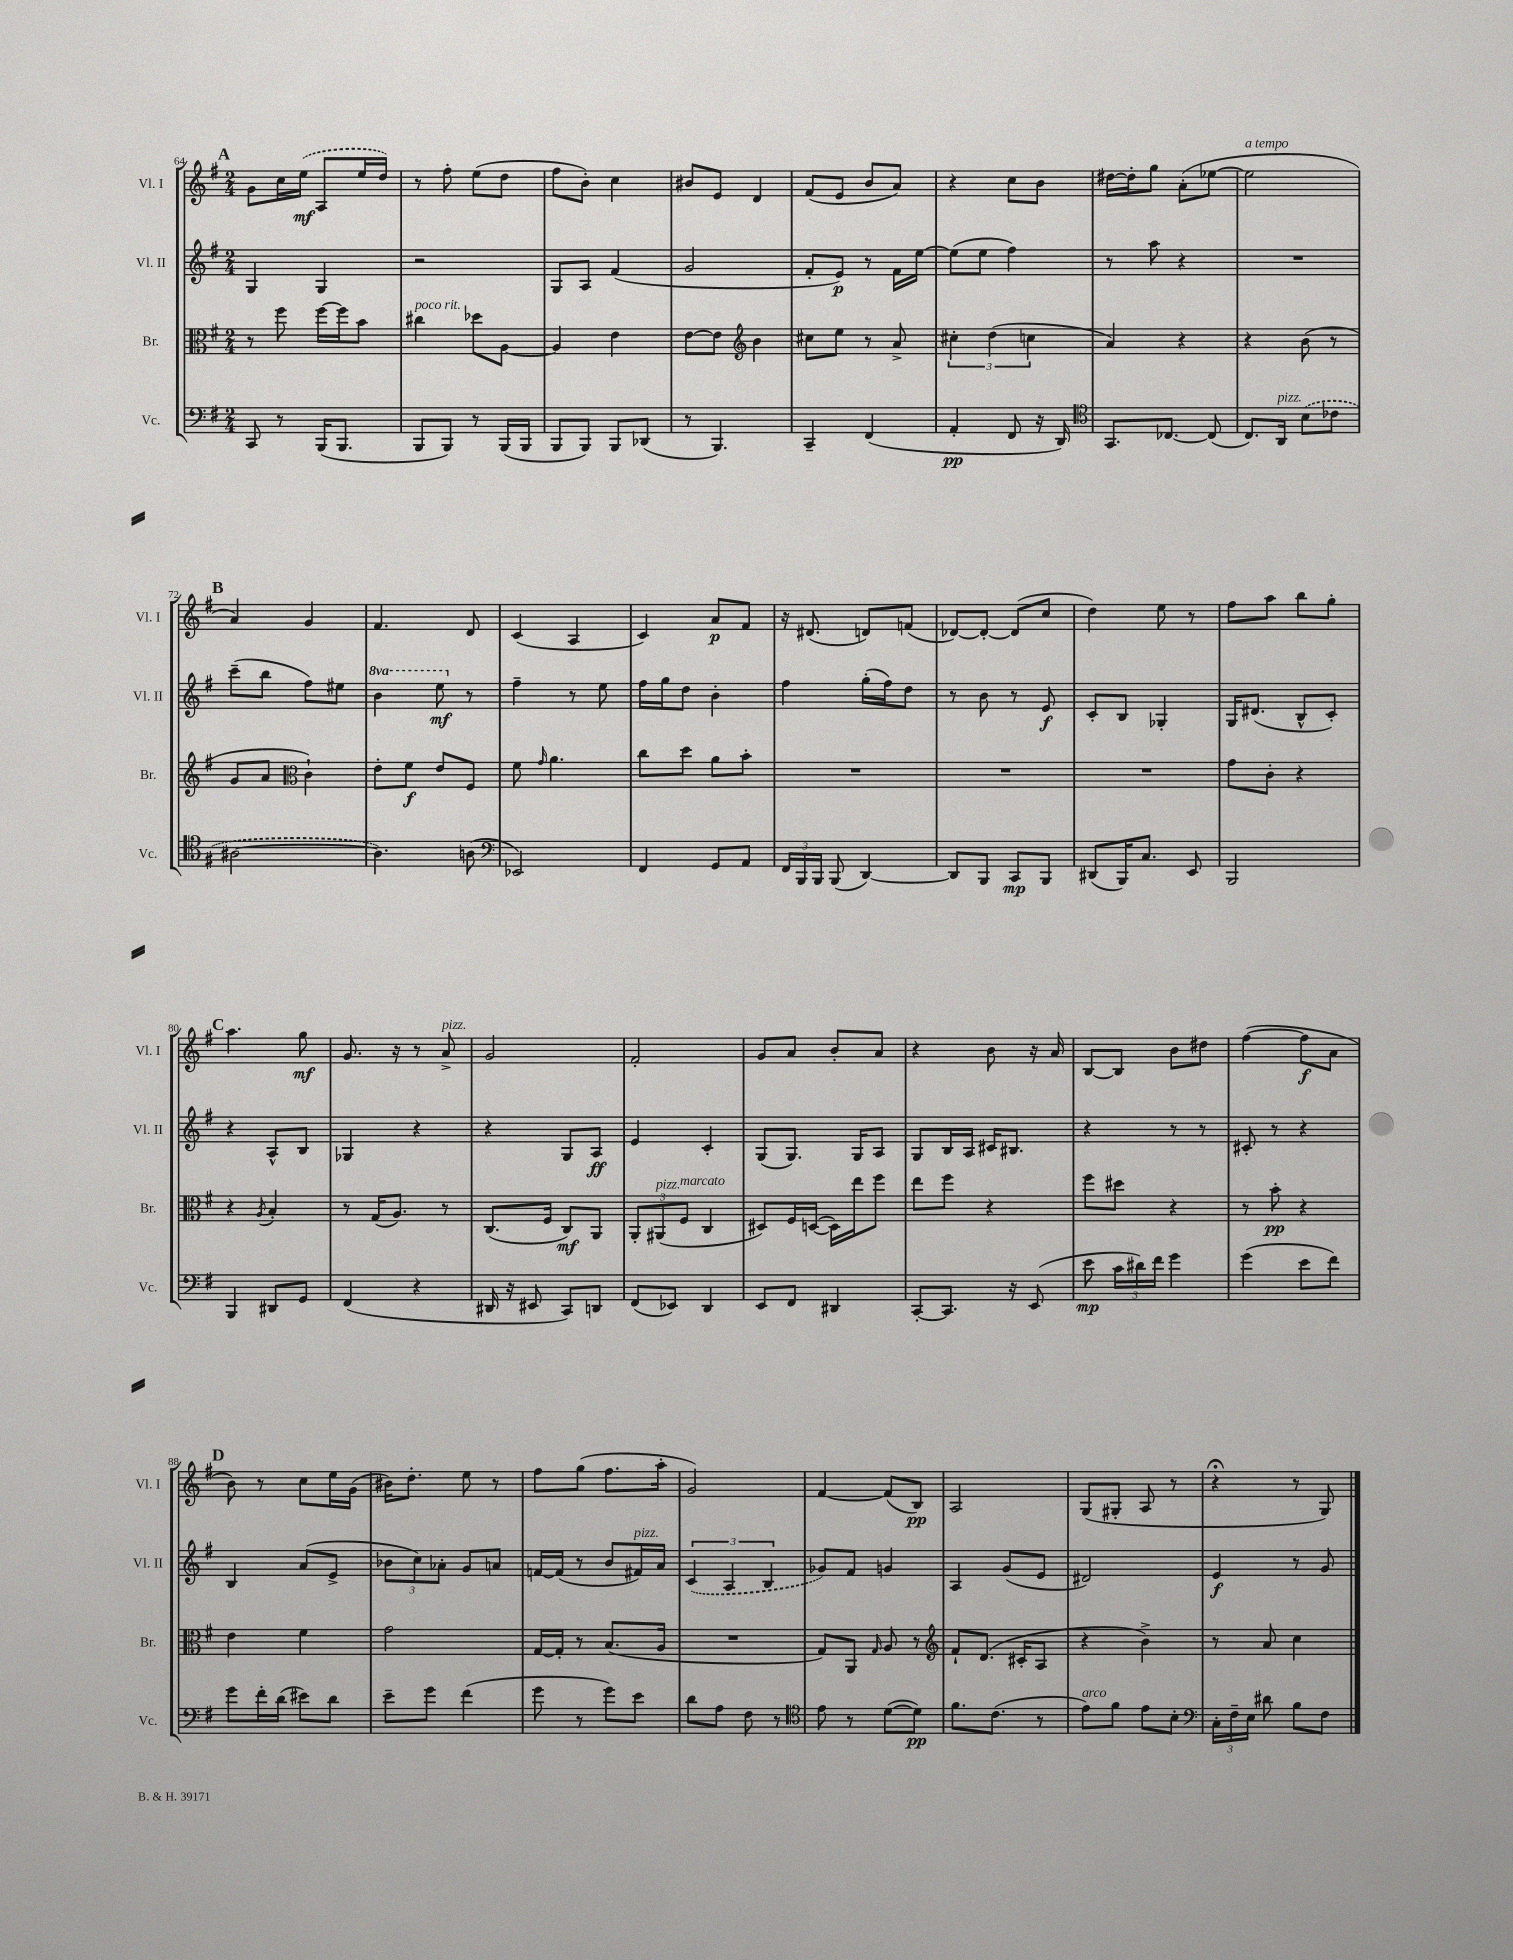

**kern	**dynam	**kern	**dynam	**kern	**dynam	**kern	**dynam
*part4	*part4	*part3	*part3	*part2	*part2	*part1	*part1
*staff4	*staff4	*staff3	*staff3	*staff2	*staff2	*staff1	*staff1
*I"Vc.	*	*I"Br.	*	*I"Vl. II	*	*I"Vl. I	*
*I'Vc.	*	*I'Br.	*	*I'Vl. II	*	*I'Vl. I	*
*clefF4	*	*clefC3	*	*clefG2	*	*clefG2	*
*k[f#]	*	*k[f#]	*	*k[f#]	*	*k[f#]	*
*M2/4	*	*M2/4	*	*M2/4	*	*M2/4	*
!!LO:REH:place=s1:t=A
=64	=64	=64	=64	=64	=64	=64	=64
8CC/	.	8r	.	4G/	.	8g\L	.
8r	.	8ff#\	.	.	.	16cc\L	.
.	.	.	.	.	.	(16ee\JJ	mf
(16BBB/KL	.	[16ff#\LL	.	4G/	.	8A/L	.
8.BBB/J	.	16ff#\J]	.	.	.	.	.
.	.	8b\J	.	.	.	16ee/L	.
.	.	.	.	.	.	16dd/JJ)	.
=65	=65	=65	=65	=65	=65	=65	=65
!	!	!LO:TX:a:i:t=poco rit.	!	!	!	!	!
8BBB/L	.	4cc#X\	.	2r	.	8r	.
8BBB/J)	.	.	.	.	.	8ff#'\	.
8r	.	8dd-X\L	.	.	.	(8ee\L	.
(16BBB/LL	.	[8A\J	.	.	.	8dd\J	.
16BBB/JJ	.	.	.	.	.	.	.
=66	=66	=66	=66	=66	=66	=66	=66
8BBB/L	.	4A/]	.	8G/L	.	8ff#\L	.
8BBB/J)	.	.	.	8A/J	.	8b'\J)	.
8BBB/L	.	4e\	.	(4f#/	.	4cc\	.
(8DD-X/J	.	.	.	.	.	.	.
=67	=67	=67	=67	=67	=67	=67	=67
8r	.	[8e\L	.	2g/	.	8b#X/L	.
4.BBB/)	.	8e\J]	.	.	.	8e/J	.
*	*	*clefG2	*	*	*	*	*
.	.	4b\	.	.	.	4d/	.
=68	=68	=68	=68	=68	=68	=68	=68
4CC~/	.	8cc#X\L	.	8f#'/L	.	(8f#/L	.
.	.	8ee\J	.	8e/J)	p	8e/J	.
(4FF#/	.	8r	.	8r	.	8b/L	.
.	.	8a^/	.	16f#\LL	.	8a/J)	.
.	.	.	.	[16ee\JJ	.	.	.
=69	=69	=69	=69	=69	=69	=69	=69
4AA'/	pp	6cc#X'\	.	(8ee\L]	.	4r	.
.	.	.	.	8ee\J	.	.	.
.	.	(6dd\	.	.	.	.	.
8FF#/	.	.	.	4ff#\)	.	8cc\L	.
.	.	6ccn\	.	.	.	.	.
16r	.	.	.	.	.	8b\J	.
16DD/)	.	.	.	.	.	.	.
=70	=70	=70	=70	=70	=70	=70	=70
*clefC4	*	*	*	*	*	*	*
8.GG/L	.	4a/)	.	8r	.	[16dd#X\LL	.
.	.	.	.	.	.	16dd#'\J]	.
.	.	.	.	8aa\	.	8gg\J	.
[8.C-X/J	.	.	.	.	.	.	.
.	.	4r	.	4r	.	(8a'\L	.
(8C-/]	.	.	.	.	.	[8ee-X\J	.
=71	=71	=71	=71	=71	=71	=71	=71
!	!	!	!	!	!	!LO:TX:a:i:t=a tempo	!
8.C/L)	.	4r	.	2r	.	2ee-\]	.
!LO:TX:a:i:t=pizz.	!	!	!	!	!	!	!
16AA/Jk	.	.	.	.	.	.	.
(8B\L	.	(8b\	.	.	.	.	.
8c-X\J	.	8r	.	.	.	.	.
!!LO:LB:g=z
!!LO:REH:place=s1:t=B
=72	=72	=72	=72	=72	=72	=72	=72
[2A#X\	.	8g/L	.	(8ccc~\L	.	4a/)	.
.	.	8a/J	.	8bb\J	.	.	.
*	*	*clefC3	*	*	*	*	*
.	.	4c`\)	.	8ff#\L)	.	4g/	.
.	.	.	.	8ee#X\J	.	.	.
=73	=73	=73	=73	=73	=73	=73	=73
*	*	*	*	*8va	*	*	*
4.A#\])	.	8e'\L	.	4bb\	.	4.f#/	.
.	.	8f#\J	f	.	.	.	.
.	.	8e/L	.	8eee\	mf	.	.
*	*	*	*	*X8va	*	*	*
(8An\	.	8F#/J	.	8r	.	8d/	.
=74	=74	=74	=74	=74	=74	=74	=74
*clefF4	*	*	*	*	*	*	*
2EE-X/)	.	8f#\	.	4ff#~\	.	(4c/	.
.	.	16qqg/	.	.	.	.	.
.	.	4.a\	.	.	.	.	.
.	.	.	.	8r	.	4A/	.
.	.	.	.	8ee\	.	.	.
=75	=75	=75	=75	=75	=75	=75	=75
4FF#/	.	8cc\L	.	16ff#\LL	.	4c/)	.
.	.	.	.	16gg\J	.	.	.
.	.	8dd\J	.	8dd\J	.	.	.
8GG/L	.	8a\L	.	4b'\	.	8a/L	p
8AA/J	.	8b'\J	.	.	.	8f#/J	.
=76	=76	=76	=76	=76	=76	=76	=76
24FF#/LL	.	2r	.	4ff#\	.	16r	.
24BBB/	.	.	.	.	.	.	.
.	.	.	.	.	.	(8.d#X/	.
24BBB/JJ	.	.	.	.	.	.	.
(8BBB/	.	.	.	.	.	.	.
[4DD/)	.	.	.	(16gg'\LL	.	8dn/L)	.
.	.	.	.	16ff#\J)	.	.	.
.	.	.	.	8dd\J	.	(8fn/J	.
=77	=77	=77	=77	=77	=77	=77	=77
8DD/L]	.	2r	.	8r	.	[8d-X/L)	.
8BBB/J	.	.	.	8b\	.	8d-'/J_	.
8CC/L	mp	.	.	8r	.	(8d-/L]	.
8BBB/J	.	.	.	8e/	f	8cc/J	.
=78	=78	=78	=78	=78	=78	=78	=78
(8DD#X/L	.	2r	.	8c'/L	.	4dd\)	.
16BBB/K)	.	.	.	8B/J	.	.	.
8.C/J	.	.	.	.	.	.	.
.	.	.	.	4G-X'/	.	8ee\	.
8EE/	.	.	.	.	.	8r	.
=79	=79	=79	=79	=79	=79	=79	=79
2BBB/	.	8g\L	.	16G/KL	.	8ff#\L	.
.	.	.	.	(8.d#X/J	.	.	.
.	.	8c'\J	.	.	.	8aa\J	.
.	.	4r	.	8B^^/L	.	8bb\L	.
.	.	.	.	8c'/J)	.	8gg'\J	.
!!LO:LB:g=z
!!LO:REH:place=s1:t=C
=80	=80	=80	=80	=80	=80	=80	=80
4BBB/	.	4r	.	4r	.	4.aa\	.
.	.	8qA/	.	.	.	.	.
8DD#X/L	.	4B'/	.	8A^^/L	.	.	.
8GG/J	.	.	.	8B/J	.	8gg\	mf
=81	=81	=81	=81	=81	=81	=81	=81
(4FF#/	.	8r	.	4G-X/	.	8.g/	.
.	.	(16G/KL	.	.	.	.	.
.	.	8.A/J)	.	.	.	16r	.
4r	.	.	.	4r	.	8r	.
!	!	!	!	!	!	!LO:TX:a:i:t=pizz.	!
.	.	8r	.	.	.	8a^/	.
=82	=82	=82	=82	=82	=82	=82	=82
16DD#X/	.	(8.C/L	.	4r	.	2g/	.
16r	.	.	.	.	.	.	.
8EE#X/	.	.	.	.	.	.	.
.	.	16F#/Jk	.	.	.	.	.
8CC/L)	.	8C/L)	mf	8G/L	.	.	.
8DDn/J	.	8AA/J	.	8A/J	ff	.	.
=83	=83	=83	=83	=83	=83	=83	=83
(8FF#/L	.	12AA'/L	.	4e/	.	2f#'/	.
!	!	!LO:TX:a:i:t=pizz.	!	!	!	!	!
.	.	(12AA#X/	.	.	.	.	.
8EE-X/J)	.	.	.	.	.	.	.
!	!	!LO:TX:a:i:t=marcato	!	!	!	!	!
.	.	12F#/J	.	.	.	.	.
4DD/	.	4C/	.	4c'/	.	.	.
=84	=84	=84	=84	=84	=84	=84	=84
8EE/L	.	8D#X/L)	.	(8G/L	.	8g/L	.
8FF#/J	.	16F#/L	.	8.G/J)	.	8a/J	.
.	.	([16Dn/JJ	.	.	.	.	.
4DD#X/	.	16D\LL])	.	.	.	8b'/L	.
.	.	16ee\J	.	16G/KL	.	.	.
.	.	8ff#\J	.	8A/J	.	8a/J	.
=85	=85	=85	=85	=85	=85	=85	=85
[8CC'/L	.	8ee\L	.	8G/L	.	4r	.
8.CC/J]	.	8ff#\J	.	16B/L	.	.	.
.	.	.	.	16A/JJ	.	.	.
.	.	4r	.	16c#X/KL	.	8b\	.
16r	.	.	.	8.B#X/J	.	.	.
(8EE/	.	.	.	.	.	16r	.
.	.	.	.	.	.	16a/	.
=86	=86	=86	=86	=86	=86	=86	=86
8e\	mp	8ff#\L	.	4r	.	[8B/L	.
24c\LL	.	8dd#X\J	.	.	.	8B/J]	.
24d#X\)	.	.	.	.	.	.	.
24f#\JJ	.	.	.	.	.	.	.
4g\	.	4r	.	8r	.	8b\L	.
.	.	.	.	8r	.	8dd#X\J	.
=87	=87	=87	=87	=87	=87	=87	=87
(4g\	.	8r	.	8c#X'/	.	([4ff#\	.
.	.	8b'\	pp	8r	.	.	.
8e\L	.	4r	.	4r	.	8ff#\L]	f
8f#\J)	.	.	.	.	.	8a\J	.
!!LO:LB:g=z
!!LO:REH:place=s1:t=D
=88	=88	=88	=88	=88	=88	=88	=88
8g\L	.	4e\	.	4B/	.	8b\)	.
16f#'\L	.	.	.	.	.	8r	.
(16d\JJ	.	.	.	.	.	.	.
8e#X\L)	.	4f#\	.	(8a/L	.	8cc\L	.
8d\J	.	.	.	8e^/J	.	16ee\L	.
.	.	.	.	.	.	(16g\JJ	.
=89	=89	=89	=89	=89	=89	=89	=89
8e~\L	.	2g\	.	12b-X\L	.	16b#X\KL)	.
.	.	.	.	.	.	8.dd'\J	.
.	.	.	.	12cc\)	.	.	.
8g\J	.	.	.	.	.	.	.
.	.	.	.	12a-X'\J	.	.	.
(4f#\	.	.	.	8g/L	.	8ee\	.
.	.	.	.	8an/J	.	8r	.
=90	=90	=90	=90	=90	=90	=90	=90
8g\	.	[16G/LL	.	[16fn/LL	.	8ff#\L	.
.	.	16G'/JJ]	.	(16f/JJ]	.	.	.
8r	.	8r	.	8r	.	(8gg\J	.
8g\L)	.	(8.B/L	.	8b/L	.	8.ff#\L	.
!	!	!	!	!LO:TX:a:i:t=pizz.	!	!	!
8e\J	.	.	.	16f#X/L)	.	.	.
.	.	16A/Jk	.	16a/JJ	.	16aa'\Jk	.
=91	=91	=91	=91	=91	=91	=91	=91
8d\L	.	2r	.	(6c/	.	2g/)	.
8A\J	.	.	.	.	.	.	.
.	.	.	.	6A/	.	.	.
8F#\	.	.	.	.	.	.	.
.	.	.	.	6B/	.	.	.
8r	.	.	.	.	.	.	.
=92	=92	=92	=92	=92	=92	=92	=92
*clefC4	*	*	*	*	*	*	*
8e\	.	8G/L)	.	8g-X/L)	.	[4f#/	.
8r	.	8AA/J	.	8f#/J	.	.	.
.	.	16qqG/	.	.	.	.	.
([8d\L	.	8A/	.	4gn/	.	(8f#/L]	.
8d\J])	pp	8r	.	.	.	8B/J)	pp
=93	=93	=93	=93	=93	=93	=93	=93
*	*	*clefG2	*	*	*	*	*
8.f#\L	.	8f#`/L	.	4A/	.	2A/	.
.	.	(8.d/J	.	.	.	.	.
(8.c\J	.	.	.	.	.	.	.
.	.	.	.	(8g/L	.	.	.
.	.	16c#X'/KL	.	.	.	.	.
8r	.	8A/J	.	8e/J	.	.	.
=94	=94	=94	=94	=94	=94	=94	=94
!LO:TX:a:i:t=arco	!	!	!	!	!	!	!
8e\L)	.	4r	.	2d#X/)	.	(8G/L	.
8f#\J	.	.	.	.	.	8G#X'/J	.
8e\L	.	4b^\)	.	.	.	8A/	.
8B'\J	.	.	.	.	.	8r	.
=95	=95	=95	=95	=95	=95	=95	=95
*clefF4	*	*	*	*	*	*	*
24C'\LL	.	8r	.	4e/	f	4r;<	.
24F#~\	.	.	.	.	.	.	.
24E\JJ	.	.	.	.	.	.	.
8d#X\	.	8a/	.	.	.	.	.
8B\L	.	4cc\	.	8r	.	8r	.
8F#\J	.	.	.	8g/	.	8G/)	.
==	==	==	==	==	==	==	==
*-	*-	*-	*-	*-	*-	*-	*-
